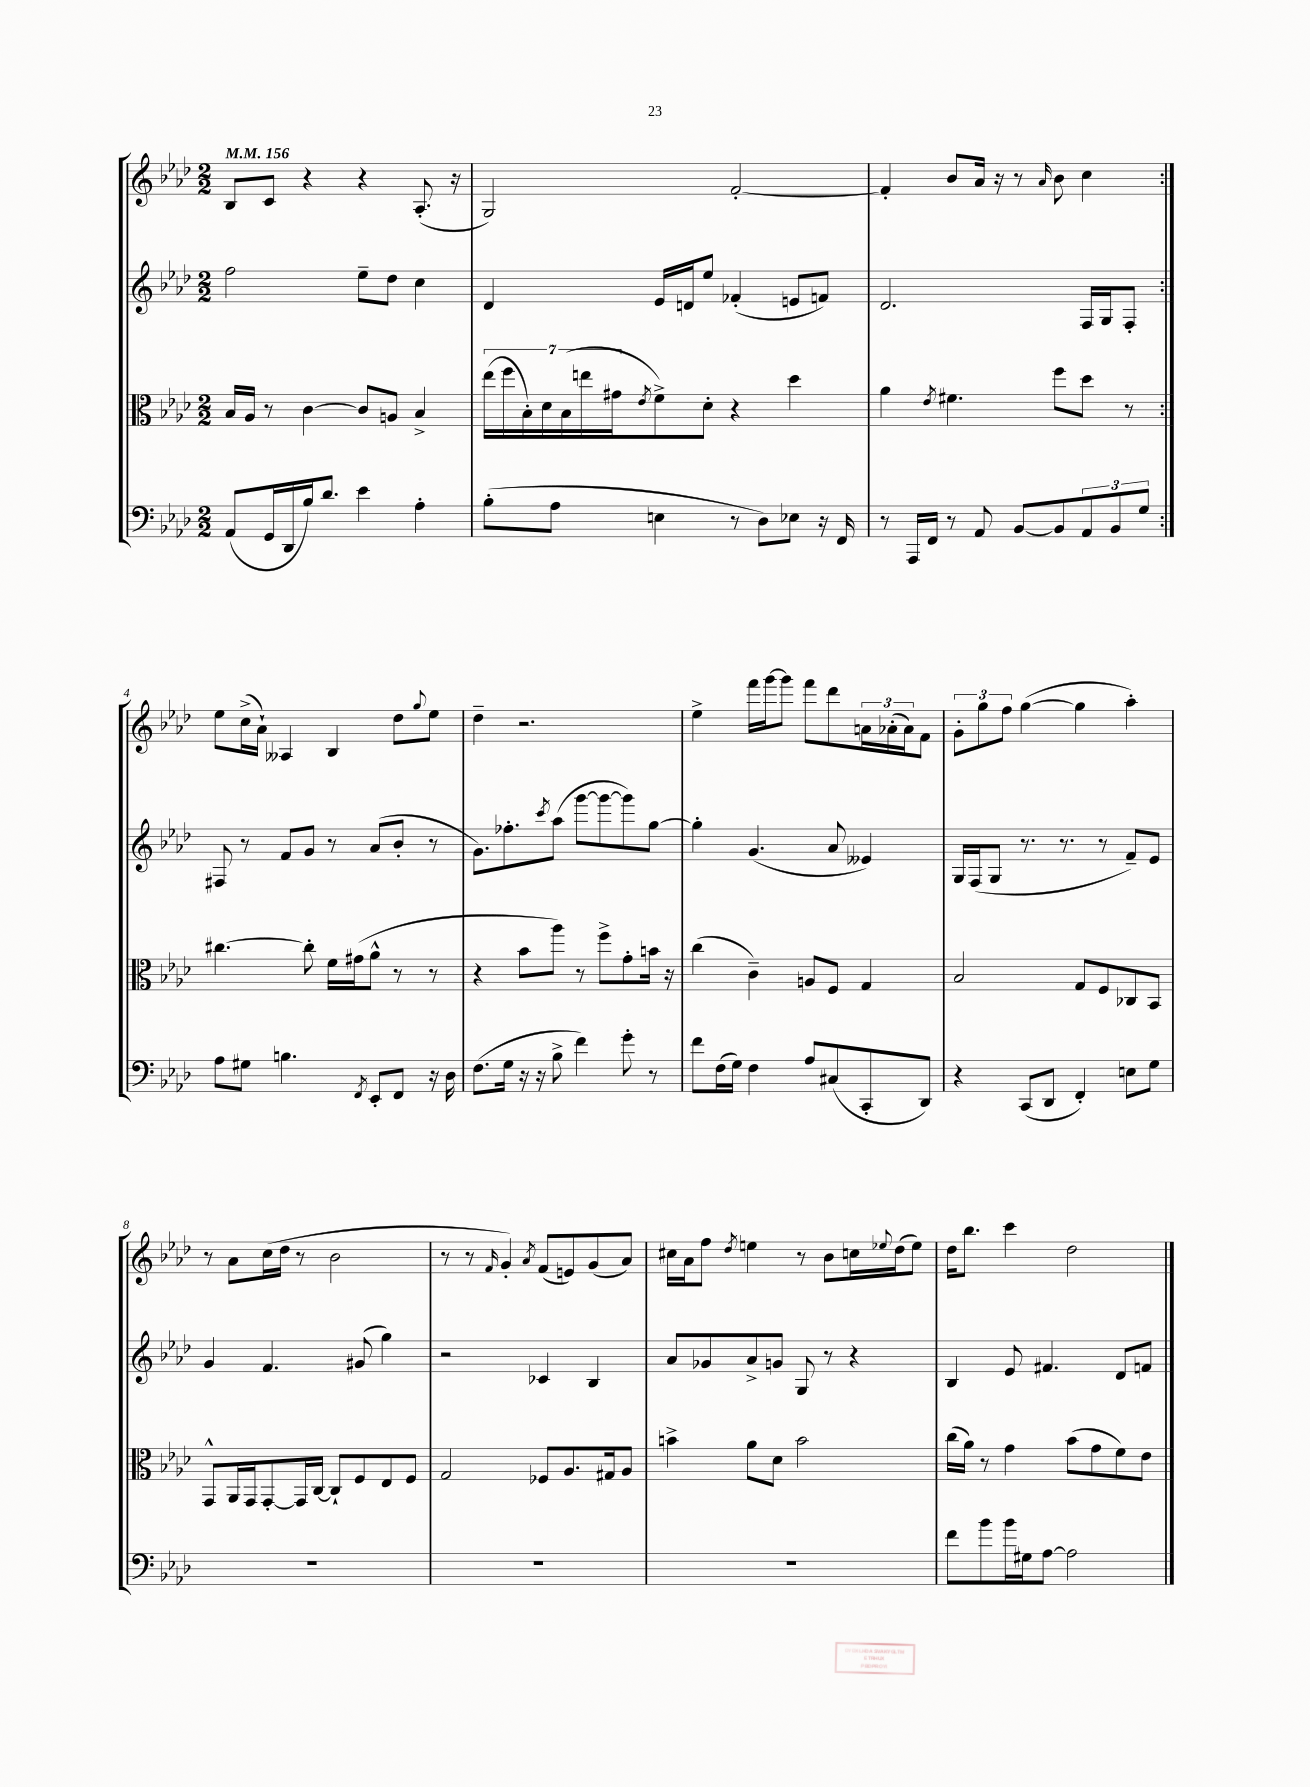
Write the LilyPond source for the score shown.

<<
\new StaffGroup <<
\new Staff = "s0" {
    \clef treble \key aes \major \numericTimeSignature \time 2/2 \tempo 4 = 156
    \repeat volta 2 { bes8 c'8 r4 r4 aes8.-.( r16 |
    g2) f'2~-. |
    f'4-. bes'8 aes'16 r16 r8 \grace { aes'16 } bes'8 c''4 | }
    ees''8 c''16->( aes'16-!) aeses4 bes4 des''8 \appoggiatura { g''8 } ees''8 |
    des''4-- r2. |
    ees''4-> f'''16 g'''16~ g'''8 f'''8 des'''8 \tuplet 3/2 { a'16 aes'16-.( aes'16) } f'8 |
    \tuplet 3/2 { g'8-. g''8 f''8 } g''4~( g''4 aes''4-.) |
    r8 aes'8 c''16( des''16 r8 bes'2 |
    r8 r8 \grace { f'16 } g'4-.) \acciaccatura { aes'8 } f'8( e'8) g'8( aes'8) |
    cis''16 aes'16 f''8 \acciaccatura { des''8 } e''4 r8 bes'8 c''16 \appoggiatura { ees''8 } des''16( ees''8) |
    des''16 bes''8. c'''4 des''2 \bar "|." |
}
\new Staff = "s1" {
    \clef treble \key aes \major \numericTimeSignature \time 2/2
    \repeat volta 2 { f''2 ees''8-- des''8 c''4 |
    des'4 ees'16 d'16 ees''8 fes'4-.( e'8 f'8) |
    des'2. f16 g16 f8-. | }
    fis8 r8 f'8 g'8 r8 aes'8( bes'8-. r8 |
    g'8.) fes''8.-. \acciaccatura { c'''8 } aes''8( g'''8~ g'''8~ g'''8) g''8~ |
    g''4-. g'4.( aes'8 eeses'4) |
    g16 f16( g8 r8. r8. r8 f'8--) ees'8 |
    g'4 f'4. gis'8( g''4) |
    r2 ces'4 bes4 |
    aes'8 ges'8 aes'8-> g'8 g8 r8 r4 |
    bes4 ees'8 fis'4. des'8 f'8 \bar "|." |
}
\new Staff = "s2" {
    \clef alto \key aes \major \numericTimeSignature \time 2/2
    \repeat volta 2 { bes16 aes16 r8 c'4~ c'8 a8 bes4-> |
    \tuplet 7/4 { ees''16( f''16 bes16-.) des'16 bes16( e''16 gis'16 } \acciaccatura { ees'8 } f'8->) des'8-. r4 des''4 |
    aes'4 \acciaccatura { ees'8 } fis'4. f''8 des''8 r8 | }
    cis''4.~ cis''8-. f'16 gis'16( aes'8-^ r8 r8 |
    r4 bes'8 aes''8) r8 f''8-> g'8-. b'16 r16 |
    c''4( c'4--) a8 f8 g4 |
    bes2 g8 f8 ces8 bes,8 |
    g,8-^ aes,16 g,16 g,8~-. g,16 c16~ c8-! f8 ees8 f8 |
    g2 fes8 aes8. gis16 aes8 |
    b'4-> aes'8 des'8 b'2 |
    c''16( aes'16) r8 g'4 bes'8( g'8 f'8) ees'8 \bar "|." |
}
\new Staff = "s3" {
    \clef bass \key aes \major \numericTimeSignature \time 2/2
    \repeat volta 2 { aes,8( g,16 des,16 bes16) des'8. ees'4 aes4-. |
    bes8-.( aes8 e4 r8 des8) ees8 r16 f,16 |
    r8 aes,,16 f,16 r8 aes,8 bes,8~ bes,8 \tuplet 3/2 { aes,8 bes,8 g8 } | }
    aes8 gis8 b4. \acciaccatura { f,8 } ees,8-. f,8 r16 des16 |
    f8.( g16 r16 r16 bes8-> f'4) g'8-. r8 |
    f'8 f16( g16) f4 aes8 cis8( c,8-. des,8) |
    r4 c,8( des,8 f,4-.) e8 g8 |
    R1 |
    R1 |
    R1 |
    f'8 bes'8 bes'16 gis16 aes8~ aes2 \bar "|." |
}
>>
>>
